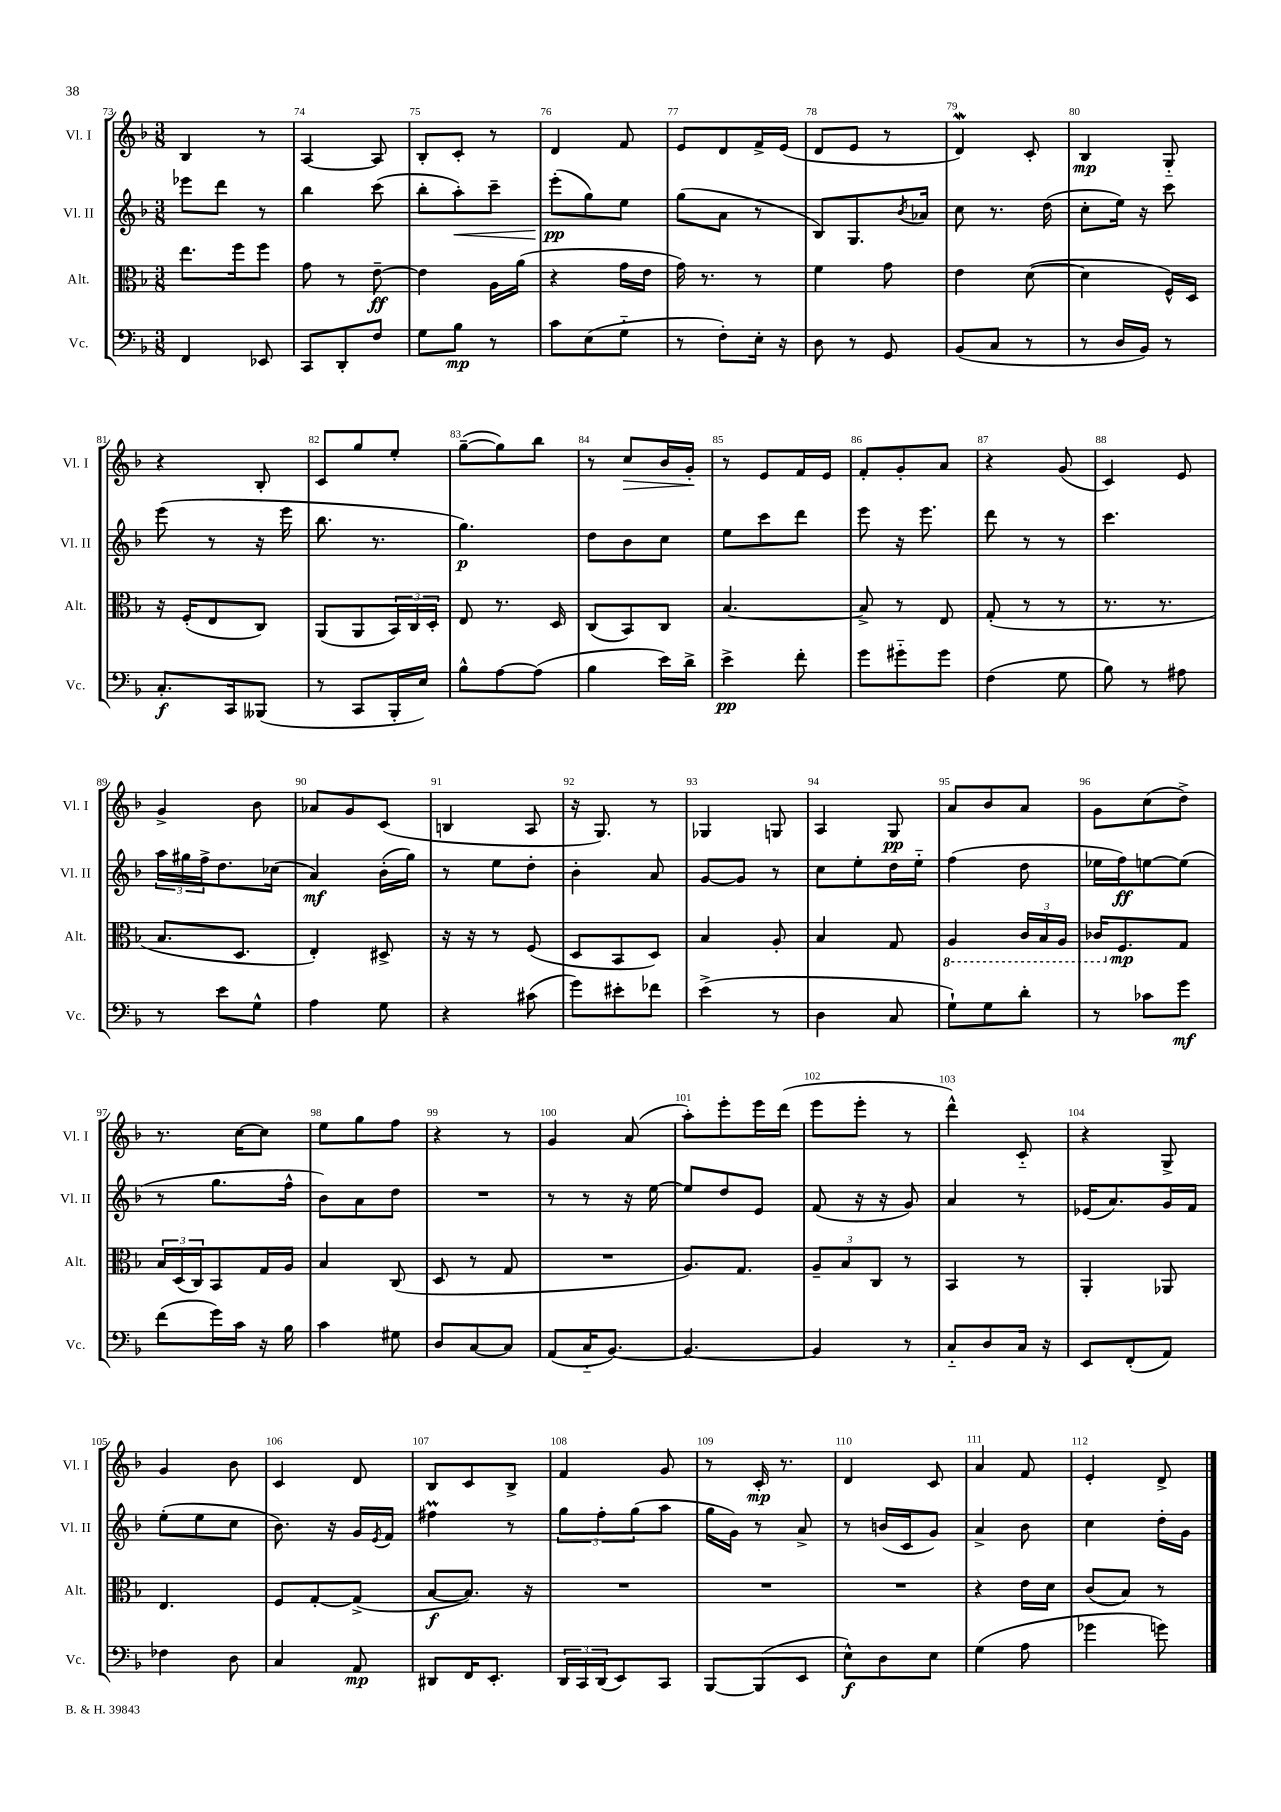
<<
\new StaffGroup <<
\new Staff = "s0" \with { instrumentName = "Vl. I" shortInstrumentName = "Vl. I" } {
    \clef treble \key f \major \numericTimeSignature \time 3/8
    bes4 r8 |
    a4~ a8 |
    bes8-. c'8-. r8 |
    d'4 f'8 |
    e'8 d'8 f'16-> e'16( |
    d'8 e'8 r8 |
    d'4\mordent) c'8-. |
    bes4\mp g8-_ |
    r4 bes8-. |
    c'8 g''8 e''8-. |
    g''8~--( g''8) bes''8 |
    r8 c''8\> bes'16 g'16-.\! |
    r8 e'8 f'16 e'16 |
    f'8-. g'8-. a'8 |
    r4 g'8( |
    c'4) e'8 |
    g'4-> bes'8 |
    aes'8 g'8 c'8( |
    b4 a8 |
    r16 g8.) r8 |
    ges4 g8 |
    a4 g8\pp |
    a'8 bes'8 a'8 |
    g'8 c''8( d''8->) |
    r8. c''16~ c''8 |
    e''8 g''8 f''8 |
    r4 r8 |
    g'4 a'8( |
    a''8-.) e'''8-. e'''16 d'''16( |
    e'''8 e'''8-. r8 |
    d'''4-^) c'8-_ |
    r4 g8-> |
    g'4 bes'8 |
    c'4 d'8 |
    bes8 c'8 bes8-> |
    f'4 g'8 |
    r8 c'16-.\mp r8. |
    d'4 c'8 |
    a'4 f'8 |
    e'4-. d'8-> \bar "|." |
}
\new Staff = "s1" \with { instrumentName = "Vl. II" shortInstrumentName = "Vl. II" } {
    \clef treble \key f \major \numericTimeSignature \time 3/8
    ees'''8 d'''8 r8 |
    bes''4 c'''8( |
    bes''8-. a''8-.\<) c'''8-- |
    e'''8-.\pp\!( g''8) e''8 |
    g''8( a'8 r8 |
    bes8) g8. \acciaccatura { bes'8 } aes'16 |
    c''8 r8. d''16( |
    c''8-. e''16) r16 c'''8 |
    e'''8( r8 r16 e'''16 |
    bes''8. r8. |
    g''4.\p) |
    d''8 bes'8 c''8 |
    e''8 c'''8 d'''8 |
    e'''8 r16 e'''8. |
    d'''8 r8 r8 |
    c'''4. |
    \tuplet 3/2 { a''16 gis''16 f''16-> } d''8. ces''16( |
    a'4\mf) bes'16-.( g''16) |
    r8 e''8 d''8-. |
    bes'4-. a'8 |
    g'8~ g'8 r8 |
    c''8 e''8-. d''16 e''16-_ |
    f''4( d''8 |
    ees''16 f''16\ff) e''8~ e''8( |
    r8 g''8. f''16-^ |
    bes'8) a'8 d''8 |
    R4. |
    r8 r8 r16 e''16~ |
    e''8 d''8 e'8 |
    f'8( r16 r16 g'8) |
    a'4 r8 |
    ees'16( a'8.) g'16 f'16 |
    e''8-.( e''8 c''8 |
    bes'8.) r16 g'16 \acciaccatura { e'8 } f'16 |
    fis''4\prall r8 |
    \tuplet 3/2 { g''8 f''8-. g''8( } a''8 |
    g''16 g'16) r8 a'8-> |
    r8 b'16( c'16 g'8) |
    a'4-> bes'8 |
    c''4 d''16-. g'16 \bar "|." |
}
\new Staff = "s2" \with { instrumentName = "Alt." shortInstrumentName = "Alt." } {
    \clef alto \key f \major \numericTimeSignature \time 3/8
    e''8. f''16 f''8 |
    g'8 r8 e'8~--\ff |
    e'4 a16 a'16( |
    r4 g'16 e'16 |
    g'16) r8. r8 |
    f'4 g'8 |
    e'4 d'8~( |
    d'4 f16-^) d16 |
    r16 f16-.( e8 c8) |
    a,8( a,8 \tuplet 3/2 { bes,16) c16 d16-. } |
    e8 r8. d16 |
    c8( bes,8) c8 |
    bes4.~ |
    bes8-> r8 e8 |
    g8-.( r8 r8 |
    r8. r8. |
    bes8. d8. |
    e4-.) dis8-> |
    r16 r16 r8 f8( |
    d8 bes,8 d8) |
    bes4 a8-. |
    bes4 g8 |
    \ottava #-1 a,4 \tuplet 3/2 { c16 bes,16 a,16 } |
    ces16 \ottava #0 f8.\mp g8 |
    \tuplet 3/2 { bes16 d16( c16) } bes,8 g16 a16 |
    bes4 c8( |
    d8 r8 g8 |
    R4. |
    a8.) g8. |
    \tuplet 3/2 { a8-- bes8 c8 } r8 |
    bes,4 r8 |
    a,4-. aes,8 |
    e4. |
    f8 g8~-. g8->( |
    bes8~\f bes8.) r16 |
    R4. |
    R4. |
    R4. |
    r4 e'16 d'16 |
    c'8( bes8) r8 \bar "|." |
}
\new Staff = "s3" \with { instrumentName = "Vc." shortInstrumentName = "Vc." } {
    \clef bass \key f \major \numericTimeSignature \time 3/8
    f,4 ees,8 |
    c,8 d,8-. f8 |
    g8 bes8\mp r8 |
    c'8 e8( g8-_ |
    r8 f8-.) e16-. r16 |
    d8 r8 g,8 |
    bes,8( c8 r8 |
    r8 d16 bes,16) r8 |
    c8.-.\f c,16 beses,,8( |
    r8 c,8 bes,,16-. e16) |
    bes8-^ a8~ a8( |
    bes4 e'16) d'16-> |
    e'4->\pp f'8-. |
    g'8 gis'8-_ gis'8 |
    f4( g8 |
    bes8) r8 ais8 |
    r8 e'8 g8-^ |
    a4 g8 |
    r4 cis'8( |
    g'8) eis'8-. fes'8 |
    e'4->( r8 |
    d4 c8 |
    g8-!) g8 d'8-. |
    r8 ces'8 g'8\mf |
    f'8( g'16) c'16 r16 bes16 |
    c'4 gis8 |
    d8 c8~ c8 |
    a,8( c16-_ bes,8.~) |
    bes,4.~ |
    bes,4 r8 |
    c8-_ d8 c16 r16 |
    e,8 f,8-.( a,8) |
    fes4 d8 |
    c4 a,8\mp |
    dis,8 f,16 e,8.-. |
    \tuplet 3/2 { d,16 c,16 d,16( } e,8) c,8 |
    bes,,8~ bes,,8( e,8 |
    e8-^\f) d8 e8 |
    g4( a8 |
    ges'4 g'8) \bar "|." |
}
>>
>>
\layout { \context { \Score currentBarNumber = #73 \override BarNumber.break-visibility = ##(#f #t #t) barNumberVisibility = #all-bar-numbers-visible } }
